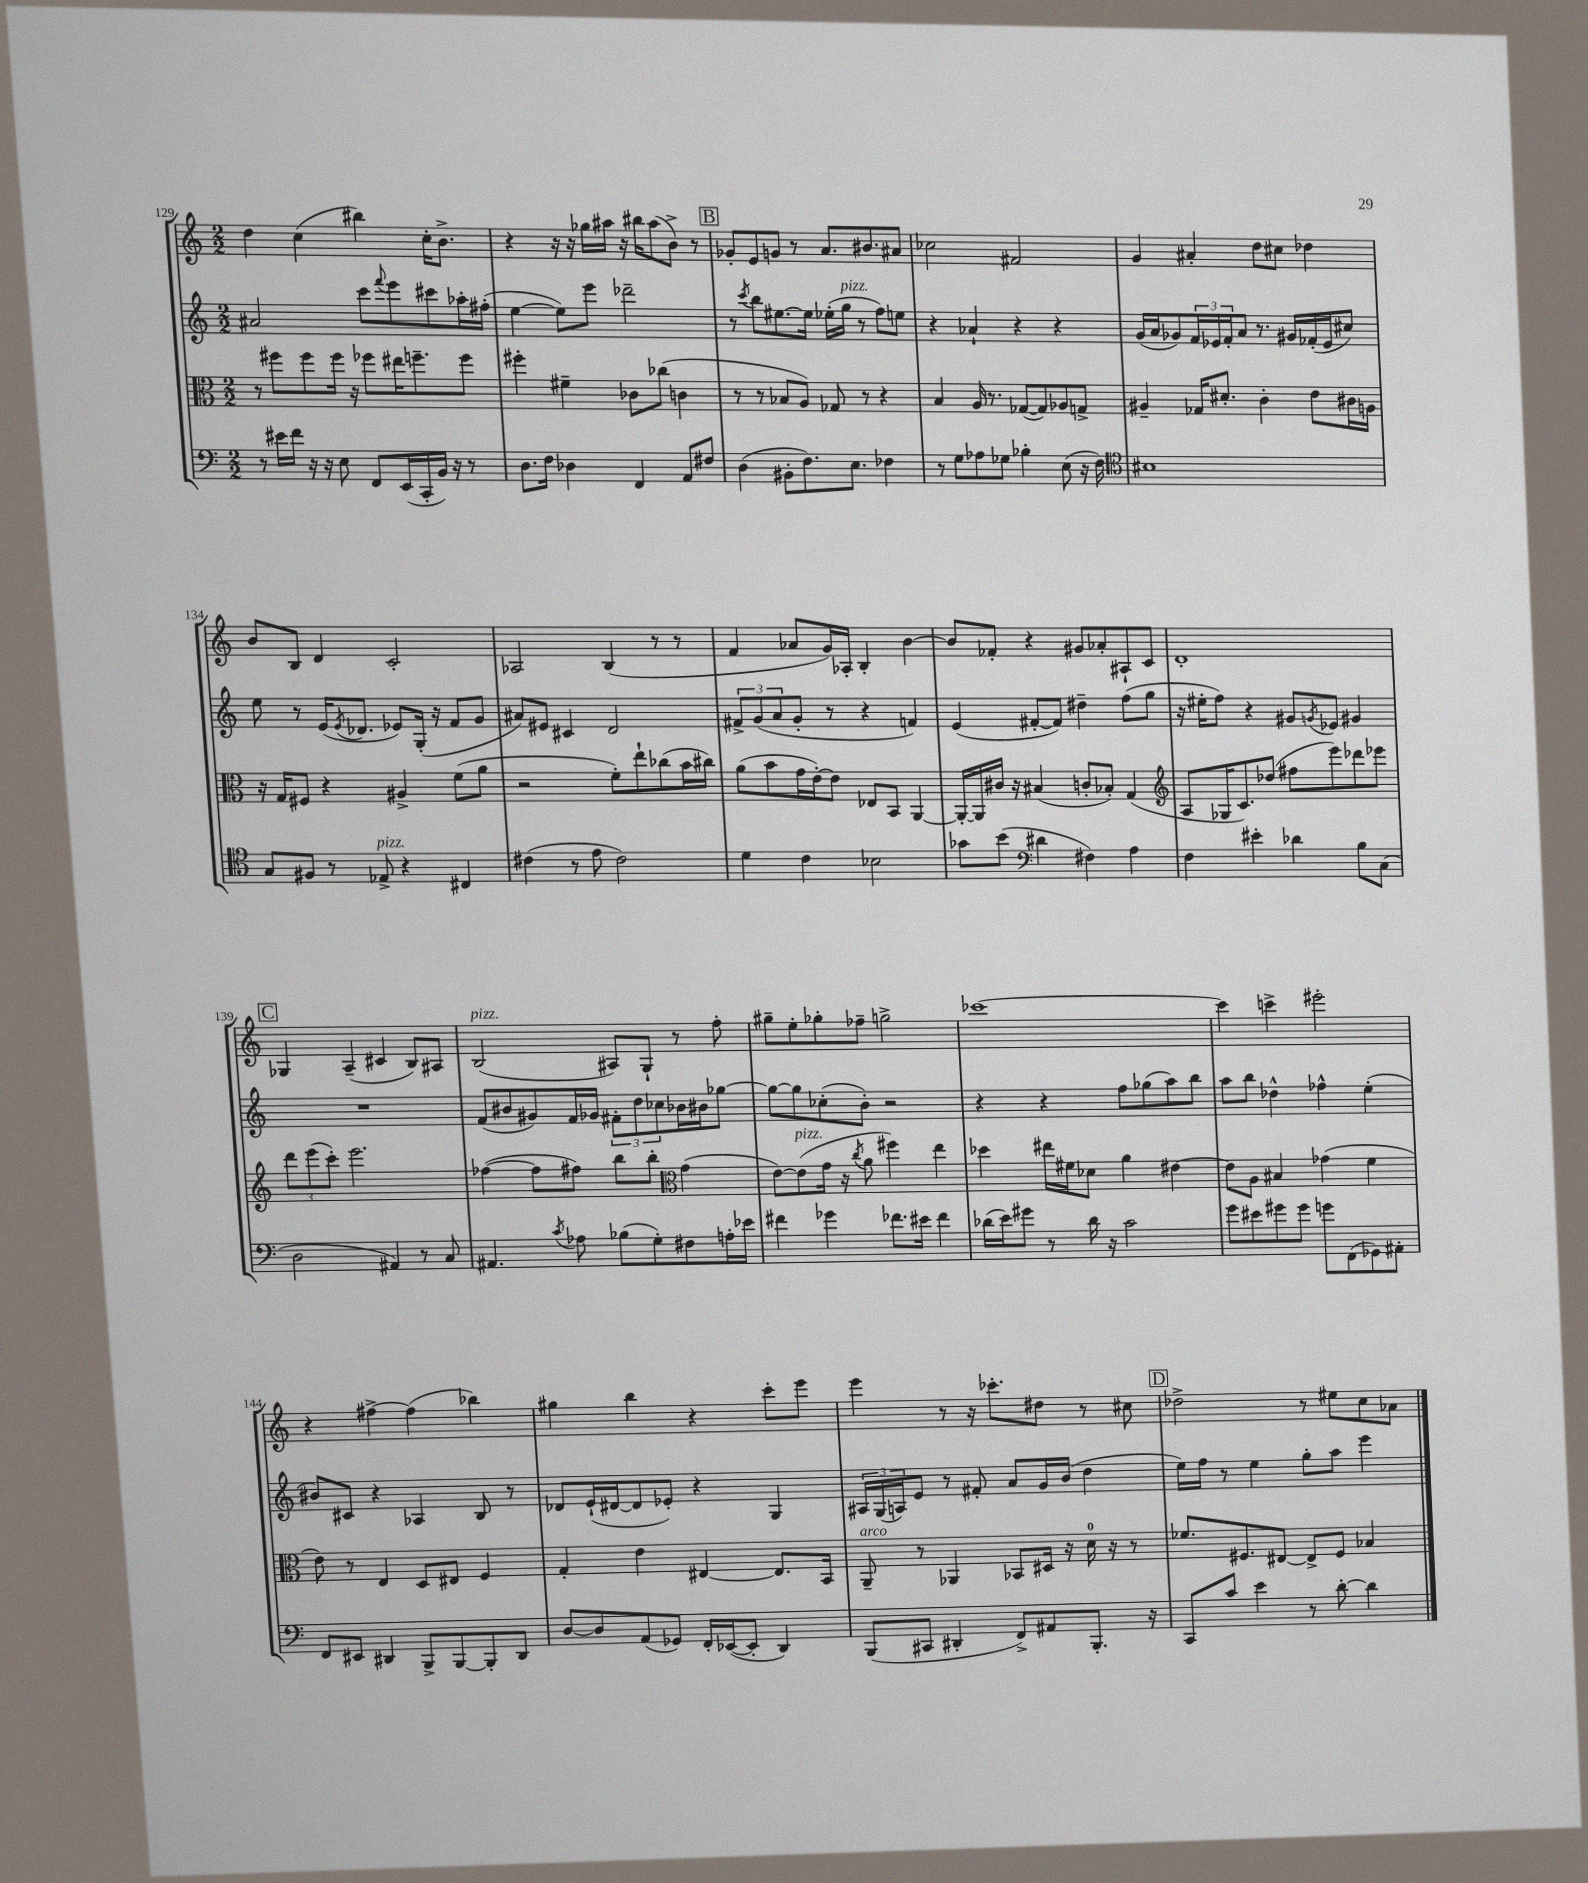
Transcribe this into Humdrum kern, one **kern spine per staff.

**kern	**kern	**kern	**kern
*staff4	*staff3	*staff2	*staff1
*clefF4	*clefC3	*clefG2	*clefG2
*k[]	*k[]	*k[]	*k[]
*M2/2	*M2/2	*M2/2	*M2/2
8r	8r	2a#/	4dd\
16e#\LL	8ff#\L	.	.
16f\JJ	.	.	.
16r	8ff#\	.	(4cc\
16r	.	.	.
8E\	16ff#\Jk	.	.
.	16r	.	.
8FF/L	8ff-\L	8ccc\L	4bb#\)
.	.	8qqfff/	.
(16EE/L	16ee#\K	8eee\	.
16CC'/	8.ff~\	.	.
16BB/JJ)	.	8ccc#\	16cc'\LK
16r	.	.	8.b^\J
8r	8ff\J	16aa-'\L	.
.	.	(16ff#'\JJ	.
=	=	=	=
8.D\L	4ff#'\	[4ee\	4r
16F\Jk	.	.	.
4D-\	4f#~\	8ee\]L)	16r
.	.	.	16r
.	.	8eee\J	16gg-\LL
.	.	.	16aa#\JJ
4FF/	8c-\L	2ddd-~\	16r
.	.	.	16bb#\LK
.	(8cc-\J	.	(8aa#\
8AA/L	4c\	.	8b^\J)
8F#/J	.	.	8r
=	=	=	=
(4D\	8r	8r	8g-'/L
.	.	8qccc/	.
.	8r	8bb\L	8e/
8BB#'\L	8B-/L	[8.ee#\	8g/J
8.F\)	8A/J)	.	8r
.	.	16ee#\]Jk	.
.	8G-/	(16ee-'\LL	8.a/L
8.E\J	.	16gg\JJ	.
.	8r	8r	.
.	.	.	8.b#/
4F-\	4r	8ff\L)	.
.	.	8ee\J	8a#/J
=	=	=	=
8r	4B/	4r	2cc-\
8G\L	.	.	.
8A-\	16A/	4a-`/	.
.	8.r	.	.
8G-\J	.	.	.
4B-'\	([8G-/L	4r	2f#/
.	8G-/])	.	.
(8E\	8A-/	4r	.
16r	8G^/J	.	.
16F\)	.	.	.
=	=	=	=
*clefC4	*	*	*
1B#	4A#~/	(16g/LL	4g/
.	.	16a/J	.
.	.	8g-/)	.
.	16G-/LK	24f/L	4a#'/
.	.	24e-/	.
.	8.d#'/J	.	.
.	.	24f'/J	.
.	.	8a/J	.
.	4c'\	8.r	8dd\L
.	.	.	8cc#\J
.	.	16g#/LL	.
.	8e\L	(16f-'/	4dd-\
.	.	16e-/J	.
.	16c#\L	8cc#/J)	.
.	16A\JJ	.	.
=	=	=	=
8G/L	16r	8ee\	8b/L
.	16G/LK	.	.
8F#/J	8F#/J	8r	8B/J
8r	4r	(16e/LK	4d/
.	.	8qe/	.
.	.	8.d-/J	.
8E-^/	.	.	.
4r	4A#^/	8e-/L)	2c'/
.	.	(16G'/Jk	.
.	.	16r	.
4C#/	(8f\L	8f/L	.
.	8a\J	8g/J	.
=	=	=	=
(4c#\	2r	8a#/L)	2A-/
.	.	8e#/J	.
8r	.	4c#/	.
8e\	.	.	.
2c#\)	8f'\L)	2d/	(4B/
.	8ee`\	.	.
.	(8cc-\	.	8r
.	16b\L	.	8r
.	16cc#\JJ)	.	.
=	=	=	=
4d\	(8a\L	12f#^/L	4f/
.	.	(12g/	.
.	8b\	.	.
.	.	12a/	.
4c\	16g\L	8g'/J	8a-/L
.	[16e'\J)	.	.
.	8e\]J	8r	16g/L)
.	.	.	16A-'/JJ
2B-\	8E-/L	4r	4B'/
.	8BB/J	.	.
.	[4AA/	4f/)	[4b\
=	=	=	=
8g-\L	16AA'/_LL	(4e/	8b/]L
.	16AA/]	.	.
(8b\J	16c#/JJ	.	8f-'/J
.	16r	.	.
*clefF4	*	*	*
4d#\	(4B#/	[8f#'/L	4r
.	.	8f#/]J)	.
4F#\)	8c'/L	4dd#~\	8g#/L
.	8B-'/J)	.	8a-'/
4A\	(4G/	(8ff\L	8A#`/
.	.	8gg\J	8c/J
=	=	=	=
*	*clefG2	*	*
4F\	8A/L	16r	1d'
.	.	16ee#'\LK	.
.	16G-/K	8ff\J)	.
.	8.c/)	.	.
4e#'\	.	4r	.
.	(8dd-/J	.	.
4d-\	8ff#\L	8g#/L	.
.	.	8qg/	.
.	8eee\)	8e-/J	.
8B\L	8ddd-\	4g#/	.
(8C\J	8eee-\J	.	.
=	=	=	=
2D\	12ddd\L	1r	4G-/
.	(12eee\	.	.
.	12ccc'\J)	.	.
.	2.eee\	.	(4A~/
4AA#/)	.	.	4c#/
8r	.	.	8B/L)
8C/	.	.	8A#/J
=	=	=	=
4.AA#/	([4ff-\	(8f/L	(2B/
.	.	8b#/	.
.	8ff-\]L	8g#/)	.
8qc/	.	.	.
8A-\	8ff#\J)	16f/L	.
.	.	16g-/JJ	.
(8B-\L	8bb\L	12f#'\L	8A#/L)
.	.	12dd\	.
8G'\)	8bb'\J	.	8G`/J
.	.	12cc-\	.
*	*clefC3	*	*
8F#\	(4g\	16b-\L	8r
.	.	16b#\J	.
16A'\L	.	[8gg-\J	8ff'\
16e-\JJ	.	.	.
=	=	=	=
4f#\	[8e\L)	8gg-\_L	8gg#~\L
.	(8e\]	8gg-\]	8ee'\
4g-\	16g\Jk	(8cc-'\	8gg-'\
.	16r	.	.
.	8qcc/	.	.
.	8a\	8b'\J)	8ff-~\J
8.f-\L	4ff#\)	2r	2gg^\
16e#\Jk	.	.	.
4f-\	4ee\	.	.
=	=	=	=
(16d-\LL	4dd-\	4r	[1ccc-
16e\J)	.	.	.
8g#\J	.	.	.
8r	16ee#\LL	4r	.
.	16f#\J	.	.
16d-\	8d-\J	.	.
16r	.	.	.
2c\	4a\	8ff\L	.
.	.	(8gg-\	.
.	[4e#\	8aa\)	.
.	.	8bb\J	.
=	=	=	=
8g\L	8e#\]L	8aa\L	4ccc-\]
8e#\	8A\J	8bb\J	.
8g#\	4B#/	4dd-^^\	4ccc^\
8g#\J	.	.	.
8g\L	(4g-\	4ff-^^\	2eee#'\
(8FF\	.	.	.
8GG-\)	4f\	(4ee'\	.
8AA#'\J	.	.	.
=	=	=	=
8FF/L	8e\)	8b#/L)	4r
8EE#/J	8r	8c#/J	.
4DD#/	4E/	4r	[4ff#^\
8BBB^/L	8D/L	4A-/	(4ff#\]
[8BBB/	8E#/J	.	.
8BBB'/]	4F/	8B/	4bb-\)
8DD#/J	.	8r	.
=	=	=	=
[8D/L	4G'/	8d-/L	4gg#\
8D/]	.	(16e`/L	.
.	.	[16d#/J	.
(8AA/	4e\	8d#/]	4bb\
8GG-/J)	.	8e-'/J)	.
16FF'/LL	[4E#/	4r	4r
([16EE-/J	.	.	.
8EE-'/]J	.	.	.
4DD/)	8.E#/]L	4G/	8ccc'\L
.	.	.	8eee\J
.	16BB/Jk	.	.
=	=	=	=
(8BBB/L	8AA~/	24A#/LL	4eee\
.	.	(24G/	.
.	.	24A/J)	.
8CC#/J	8r	8e/J	.
4DD#'/	4AA-/	8r	8r
.	.	8f#'/	16r
.	.	.	8.ccc-'\L
8FF^/L)	8BB-/L	8a/L	.
8AA#/	16D#/Jk	16g/L	8dd#\J
.	16r	(16b/JJ	.
8.BBB'/J	16d\	4dd\	8r
.	16r	.	.
.	8r	.	8cc#\
16r	.	.	.
=	=	=	=
8CC/L	8.f-/L	16ee\LL)	2dd-^\
.	.	16ff\JJ	.
8c/J	.	8r	.
.	8.F#/	.	.
4e\	.	4ee\	.
.	[8E#/J	.	.
8r	8E#^/]L	8gg'\L	8r
[8d'\	8F#/J	8aa\J	8ee#\L
4d\]	4B-/	4eee\	8cc\
.	.	.	8a-\J
==	==	==	==
*-	*-	*-	*-
